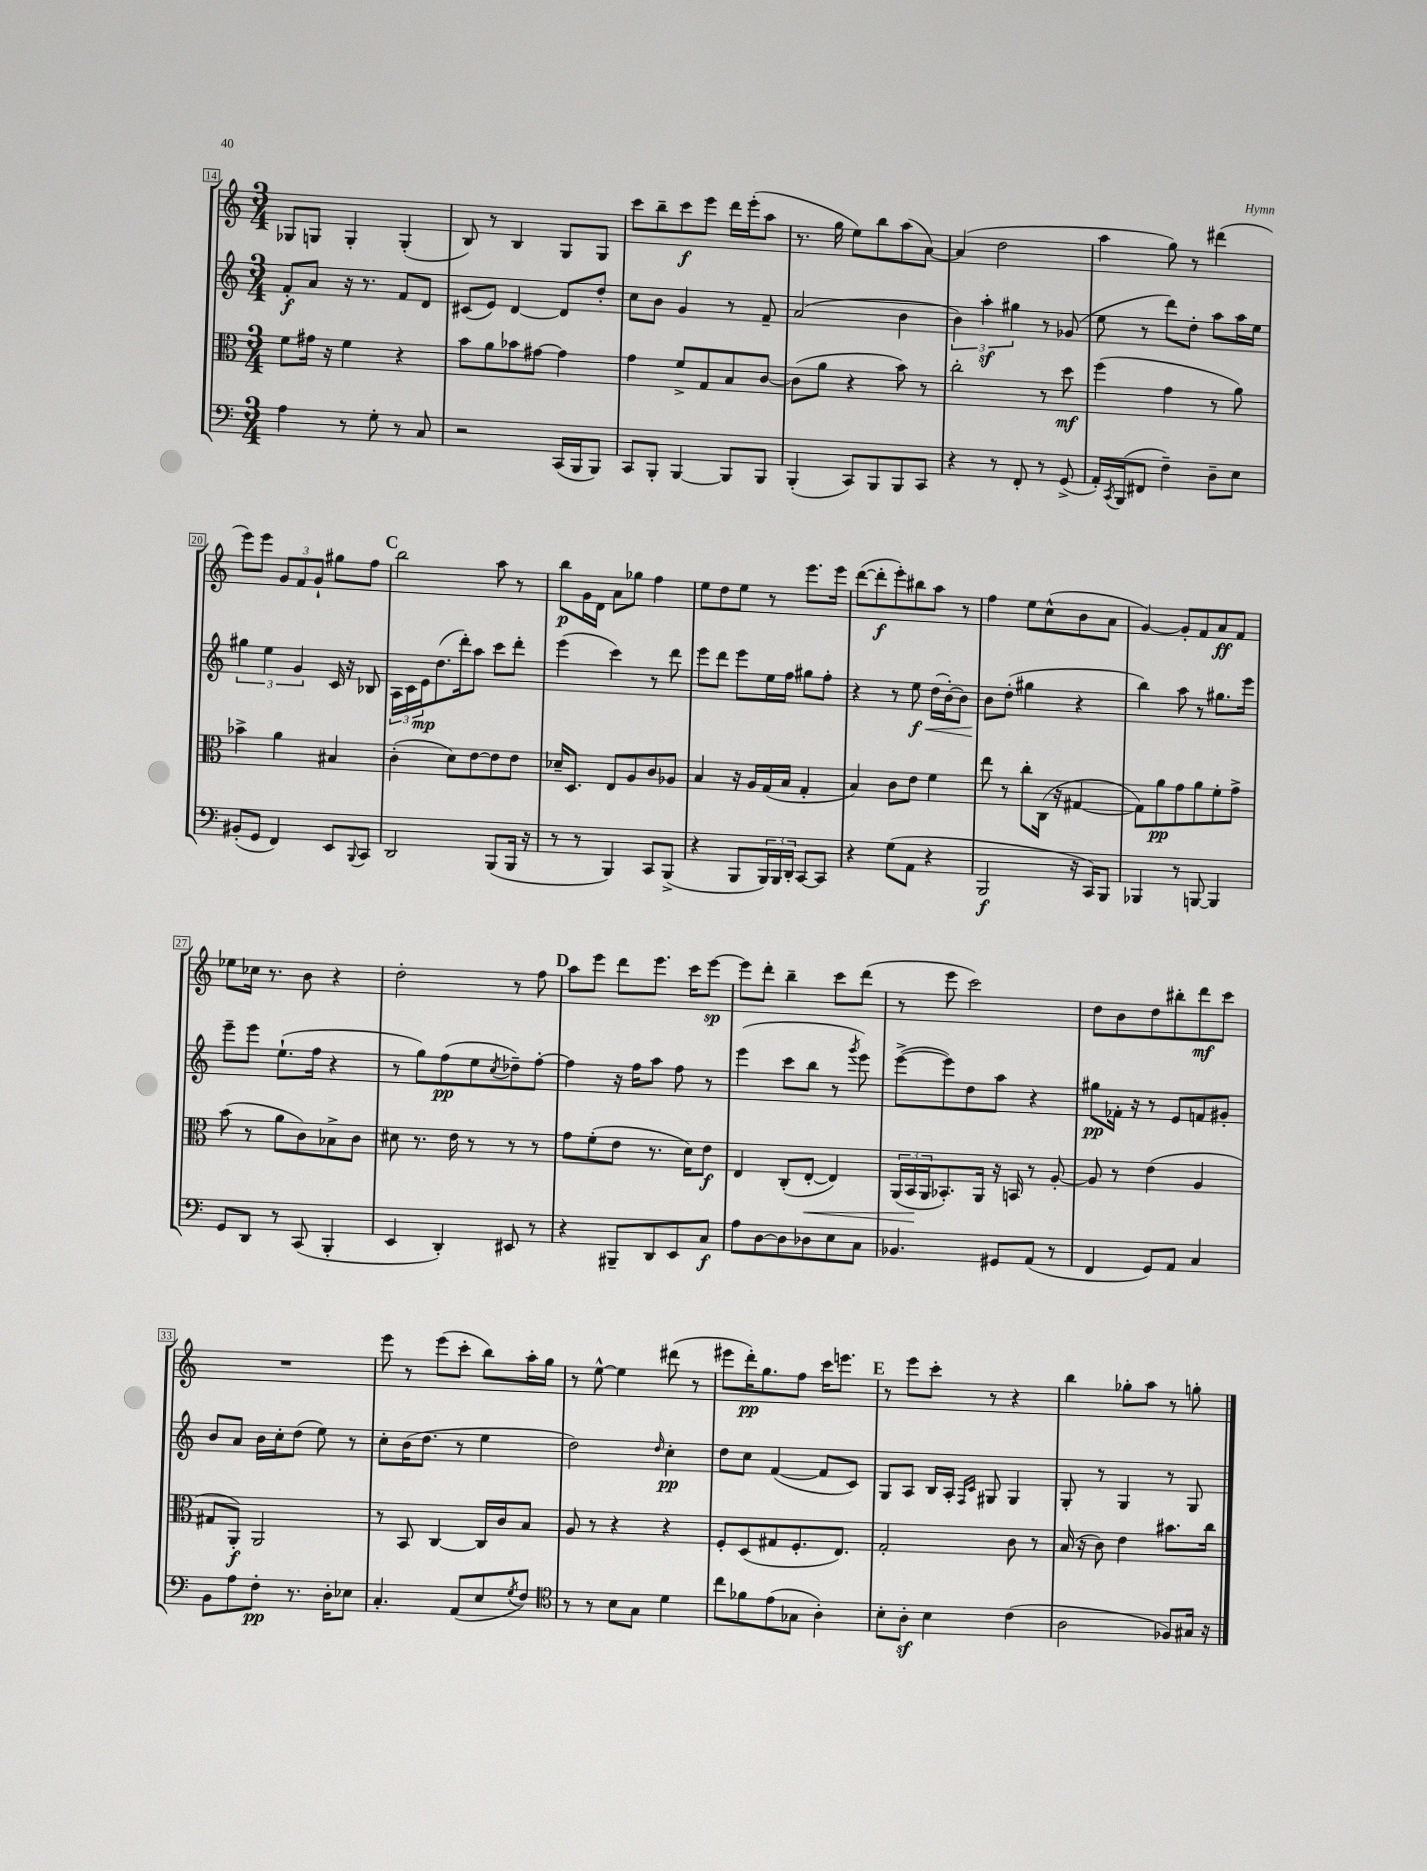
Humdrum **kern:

**kern	**dynam	**kern	**dynam	**kern	**dynam	**kern	**dynam
*part4	*part4	*part3	*part3	*part2	*part2	*part1	*part1
*staff4	*staff4	*staff3	*staff3	*staff2	*staff2	*staff1	*staff1
*clefF4	*	*clefC3	*	*clefG2	*	*clefG2	*
*k[]	*	*k[]	*	*k[]	*	*k[]	*
*M3/4	*	*M3/4	*	*M3/4	*	*M3/4	*
=14	=14	=14	=14	=14	=14	=14	=14
4A\	.	8f\L	.	8f'/L	f	8G-X/L	.
.	.	16g#X\Jk	.	8a/J	.	8Gn/J	.
.	.	16r	.	.	.	.	.
8r	.	4f\	.	16r	.	4G'/	.
.	.	.	.	8.r	.	.	.
8G'\	.	.	.	.	.	.	.
8r	.	4r	.	8f/L	.	(4G'/	.
8C/	.	.	.	8d/J	.	.	.
=15	=15	=15	=15	=15	=15	=15	=15
2r	.	8b\L	.	(8c#X/L	.	8B/)	.
.	.	8a\	.	8e/J)	.	8r	.
.	.	8b-X\	.	[4d/	.	4B/	.
.	.	[8g#X\J	.	.	.	.	.
(16CC/LL	.	4g#\]	.	8d/L]	.	8G/L	.
16BBB/J	.	.	.	.	.	.	.
8BBB/J)	.	.	.	8dd'/J	.	8G/J	.
=16	=16	=16	=16	=16	=16	=16	=16
8CC/L	.	4g\	.	8cc\L	.	8ccc\L	.
8BBB'/J	.	.	.	8b\J	.	8bb~\	.
[4BBB/	.	8f^/L	.	4g/	.	8ccc\	f
.	.	8G/	.	.	.	8eee\J	.
8BBB/L]	.	8B/	.	8r	.	16ddd\LL	.
.	.	.	.	.	.	(16eee'\J	.
8BBB/J	.	[8c/J	.	8f~/	.	8aa\J	.
=17	=17	=17	=17	=17	=17	=17	=17
(4BBB'/	.	(8c\L]	.	(2a/	.	8.r	.
.	.	8a\J	.	.	.	.	.
.	.	.	.	.	.	16gg\	.
8CC/L)	.	4r	.	.	.	8ee\L)	.
8BBB/	.	.	.	.	.	8bb\	.
8BBB/	.	8b\)	.	4b\	.	(8aa\	.
8CC/J	.	8r	.	.	.	[8a\J)	.
=18	=18	=18	=18	=18	=18	=18	=18
4r	.	2cc'\	.	6b\)	.	(4a/]	.
.	.	.	.	6aaz'\	.	.	.
8r	.	.	.	.	.	2dd\	.
.	.	.	.	6gg#X\	.	.	.
8FF'/	.	.	.	.	.	.	.
8r	.	8r	.	8r	.	.	.
(8GG^/	.	8dd\	mf	(8g-X/	.	.	.
=19	=19	=19	=19	=19	=19	=19	=19
16AA'/LL)	.	(4ff\	.	8ee\	.	4aa\	.
8qCC/	.	.	.	.	.	.	.
(16BBB/J	.	.	.	.	.	.	.
8FF#X/J	.	.	.	8r	.	.	.
4F~\)	.	4g\	.	8ddd\L)	.	8gg\)	.
.	.	.	.	8dd'\J	.	8r	.
8D~\L	.	8r	.	8aa\L	.	(4ddd#X\	.
8E\J	.	8a\)	.	16aa\L	.	.	.
.	.	.	.	16ee\JJ	.	.	.
!!LO:LB:g=z
=20	=20	=20	=20	=20	=20	=20	=20
(8BB#X'/L	.	4b-X^\	.	6gg#X\	.	8eee\L)	.
8GG/J	.	.	.	.	.	8eee\J	.
.	.	.	.	6ee\	.	.	.
4FF/)	.	4a\	.	.	.	12g/L	.
.	.	.	.	6g/	.	12f/	.
.	.	.	.	.	.	12g`/J	.
8EE/L	.	4B#X/	.	16c/	.	8gg#X\L	.
.	.	.	.	16r	.	.	.
8qqBBB/	.	.	.	.	.	.	.
8CC/J	.	.	.	8B-X/	.	8ff\J	.
!!LO:REH:place=s1:t=C
=21	=21	=21	=21	=21	=21	=21	=21
2DD/	.	(4c'\	.	24A\LL	.	2bb\	.
.	.	.	.	24c\	.	.	.
.	.	.	.	24e\J	mp	.	.
.	.	.	.	(8.dd\	.	.	.
.	.	8d\L)	.	.	.	.	.
.	.	.	.	16ddd'\k)	.	.	.
.	.	[8e\	.	8aa\J	.	.	.
(8BBB/L	.	8e\]	.	8ccc\L	.	8aa\	.
16BBB/Jk	.	8e\J	.	8ddd'\J	.	8r	.
16r	.	.	.	.	.	.	.
=22	=22	=22	=22	=22	=22	=22	=22
8r	.	16d-X~/KL	.	(4eee\	.	8bb\L	p
.	.	8.D/J	.	.	.	.	.
8r	.	.	.	.	.	16g\L	.
.	.	.	.	.	.	16d\JJ	.
4BBB/)	.	8E/L	.	4ccc\)	.	8a\L	.
.	.	8A/	.	.	.	8gg-X\J	.
8CC/L	.	8c/	.	8r	.	4ff\	.
(8BBB^/J	.	8A-X/J	.	8ddd\	.	.	.
=23	=23	=23	=23	=23	=23	=23	=23
4r	.	4B/	.	8eee\L	.	8ee\L	.
.	.	.	.	8ddd\J	.	8dd\	.
8BBB/L	.	16r	.	8eee\L	.	8ee\J	.
.	.	16A/LL	.	.	.	.	.
24BBB/L)	.	(16G/	.	16ee\L	.	8r	.
24BBB/	.	.	.	.	.	.	.
.	.	16B/JJ	.	16ff\JJ	.	.	.
24DD'/JJ	.	.	.	.	.	.	.
[8CC/L	.	4G'/	.	8gg#X\L	.	8.eee\L	.
8CC/J]	.	.	.	8ff'\J	.	.	.
.	.	.	.	.	.	16eee\Jk	.
=24	=24	=24	=24	=24	=24	=24	=24
4r	.	4B/)	.	4r	.	([8ddd\L	.
.	.	.	.	.	.	8ddd'\]	f
(8G\L	.	8c\L	.	8r	.	8eee'\)	.
!	!	!	!	!	!LO:HP:b	!	!
8AA\J	.	8e\J	.	8ee\	< f	8bb#X\	.
4r	.	4f\	.	(16dd\LL	.	8aa\J	.
.	.	.	.	[16b'\J)	.	.	.
.	.	.	.	8b\J]	.	8r	.
=25	=25	=25	=25	=25	=25	=25	=25
2BBB/	f	8ee\	.	8b\L	.	4ff\	.
.	.	8r	.	(8dd'\J	[	.	.
.	.	8cc'\L	.	4gg#X\	.	8ee\L	.
.	.	(16C\Jk	.	.	.	(8cc^^\	.
.	.	16r	.	.	.	.	.
16r	.	[4G#X/	.	4r	.	8b\	.
16CC/KL)	.	.	.	.	.	.	.
8BBB/J	.	.	.	.	.	8a\J	.
=26	=26	=26	=26	=26	=26	=26	=26
4BBB-X/	.	8G#\L])	.	4bb\)	.	[4g/)	.
.	.	8a\	pp	.	.	.	.
8r	.	8g\	.	8aa\	.	8g'/L]	.
[8BBBn/	.	8a\	.	8r	.	8f/	.
4BBB/]	.	8f'\	.	8.gg#X\L	.	8a/	ff
.	.	8g^\J	.	.	.	8f/J	.
.	.	.	.	16eee\Jk	.	.	.
!!LO:LB:g=z
=27	=27	=27	=27	=27	=27	=27	=27
8GG/L	.	(8b\	.	8eee~\L	.	8ee-X\L	.
8DD/J	.	8r	.	8eee\J	.	16cc-X\Jk	.
.	.	.	.	.	.	8.r	.
8r	.	8a\L	.	(8.ee`\L	.	.	.
(8CC/	.	8c\)	.	.	.	8b\	.
.	.	.	.	16ff\Jk	.	.	.
4BBB'/	.	8B-X^\	.	4r	.	4r	.
.	.	8c\J	.	.	.	.	.
=28	=28	=28	=28	=28	=28	=28	=28
4EE/	.	8d#X\	.	8r	.	2dd'\	.
.	.	8.r	.	8gg\L)	.	.	.
4DD'/)	.	.	.	(8ff\	pp	.	.
.	.	16e\	.	.	.	.	.
.	.	8r	.	8ee\	.	.	.
.	.	.	.	8qcc/	.	.	.
8EE#X/	.	8r	.	8dd-X~\)	.	8r	.
8r	.	8r	.	[8ff'\J	.	8ff\	.
!!LO:REH:place=s1:t=D
=29	=29	=29	=29	=29	=29	=29	=29
4r	.	8g\L	.	4ff\]	.	8aa\L	.
.	.	(8f'\	.	.	.	8eee\J	.
8BBB#X~/L	.	8e\J	.	16r	.	8ddd\L	.
.	.	.	.	16ff\KL	.	.	.
8DD/	.	8.r	.	8aa\J	.	8.eee\J	.
8EE/	.	.	.	8ff\	.	.	.
.	.	16d\KL)	.	.	.	16ccc\KL	.
8C/J	f	8e\J	f	8r	.	[8eee\J	sp
=30	=30	=30	=30	=30	=30	=30	=30
8A\L	.	4E/	.	(4eee\	.	8eee\L]	.
[8D\	.	.	.	.	.	8ddd'\J	.
8D\]	.	(8C'/L	.	8ccc\L	.	4bb~\	.
!	!	!	!LO:HP:b	!	!	!	!
8D-X\	.	[8E'/J	<	8bb\J	.	.	.
8E\	.	4E/])	.	8r	.	8ccc\L	.
.	.	.	.	8qggg/	.	.	.
8C\J	.	.	.	8eee\)	.	(8ddd\J	.
=31	=31	=31	=31	=31	=31	=31	=31
4.BB-X/	.	(24AA/LL	.	([8eee^\L	.	8r	.
.	.	24BB/	.	.	.	.	.
.	.	24AA/J	[	.	.	.	.
.	.	8.BB-X'/)	.	8eee\])	.	8eee\	.
.	.	.	.	8dd\	.	2ccc\)	.
.	.	16AA/Jk	.	.	.	.	.
8GG#X/L	.	16r	.	8aa\J	.	.	.
.	.	16BBn/	.	.	.	.	.
(8AA/J	.	8r	.	4r	.	.	.
8r	.	[8A'/	.	.	.	.	.
=32	=32	=32	=32	=32	=32	=32	=32
4FF/	.	8A/]	.	8gg#X\L	pp	8dd\L	.
.	.	8r	.	16f-X'\Jk	.	8b\	.
.	.	.	.	16r	.	.	.
8GG/L)	.	(4e\	.	8r	.	8dd\	.
8AA/J	.	.	.	8e/L	.	8bb#X'\	.
4C/	.	4A/	.	8fn/	.	8ddd\	mf
.	.	.	.	8g#X'/J	.	8ccc\J	.
!!LO:LB:g=z
=33	=33	=33	=33	=33	=33	=33	=33
8BB\L	.	8G#X/L	.	8b/L	.	2.r	.
8A\	.	8AA'/J)	f	8a/J	.	.	.
8F'\J	pp	2AA/	.	16b\LL	.	.	.
.	.	.	.	16cc'\J	.	.	.
8.r	.	.	.	(8dd\J	.	.	.
.	.	.	.	8ee\)	.	.	.
16D'\KL	.	.	.	.	.	.	.
8E-X\J	.	.	.	8r	.	.	.
=34	=34	=34	=34	=34	=34	=34	=34
4.C'/	.	8r	.	8cc'\L	.	8eee\	.
.	.	8BB/	.	(16b\K	.	8r	.
.	.	.	.	8.dd\J	.	.	.
.	.	[4C/	.	.	.	(8eee\L	.
(8AA/L	.	.	.	8r	.	8ccc'\J	.
8E/	.	16C/LL]	.	4ee\	.	8bb\L)	.
.	.	16c/J	.	.	.	.	.
8qG/	.	.	.	.	.	.	.
8F/J)	.	8B/J	.	.	.	16aa'\L	.
.	.	.	.	.	.	16gg\JJ	.
=35	=35	=35	=35	=35	=35	=35	=35
*clefC4	*	*	*	*	*	*	*
8r	.	8A/	.	2dd\)	.	8r	.
8r	.	8r	.	.	.	[8ee^^\	.
8B\L	.	4r	.	.	.	4ee\]	.
8G\J	.	.	.	.	.	.	.
.	.	.	.	16qqdd/	.	.	.
4d\	.	4r	.	4cc'\	pp	(8ddd#X\	.
.	.	.	.	.	.	8r	.
=36	=36	=36	=36	=36	=36	=36	=36
8cc\L	.	8F'/L	.	8dd\L	.	8eee#X\L	.
8f-X\	.	(8D/	.	8cc\J	.	16ddd'\K)	pp
.	.	.	.	.	.	8.gg\	.
(8e\	.	8G#X/	.	([4f/	.	.	.
8G-X\J	.	8.F'/	.	.	.	8ff\J	.
4A'\)	.	.	.	8f/L]	.	16ccc\KL	.
.	.	8.E/J)	.	.	.	8.eeen\J	.
.	.	.	.	8c/J)	.	.	.
!!LO:REH:place=s1:t=E
=37	=37	=37	=37	=37	=37	=37	=37
8B'\L	.	2G'/	.	8G/L	.	8r	.
8Az'\J	.	.	.	8A/J	.	8eee\L	.
4B\	.	.	.	16B/LL	.	8ccc'\J	.
.	.	.	.	16A'/JJ	.	.	.
.	.	.	.	16qqF/LL	.	.	.
.	.	.	.	16qqc/JJ	.	.	.
.	.	.	.	8G#X/	.	8r	.
(4c\	.	8c\	.	4G#/	.	4r	.
.	.	8r	.	.	.	.	.
=38	=38	=38	=38	=38	=38	=38	=38
2A\	.	(16B/	.	8G'/	.	4bb\	.
.	.	16r	.	.	.	.	.
.	.	8c\)	.	8r	.	.	.
.	.	4e\	.	4G/	.	8gg-X'\L	.
.	.	.	.	.	.	8aa\J	.
8F-X/L)	.	8.b#X\L	.	8r	.	8r	.
16G#X/Jk	.	.	.	8G/	.	8ggn'\	.
16r	.	16cc\Jk	.	.	.	.	.
==	==	==	==	==	==	==	==
*-	*-	*-	*-	*-	*-	*-	*-
